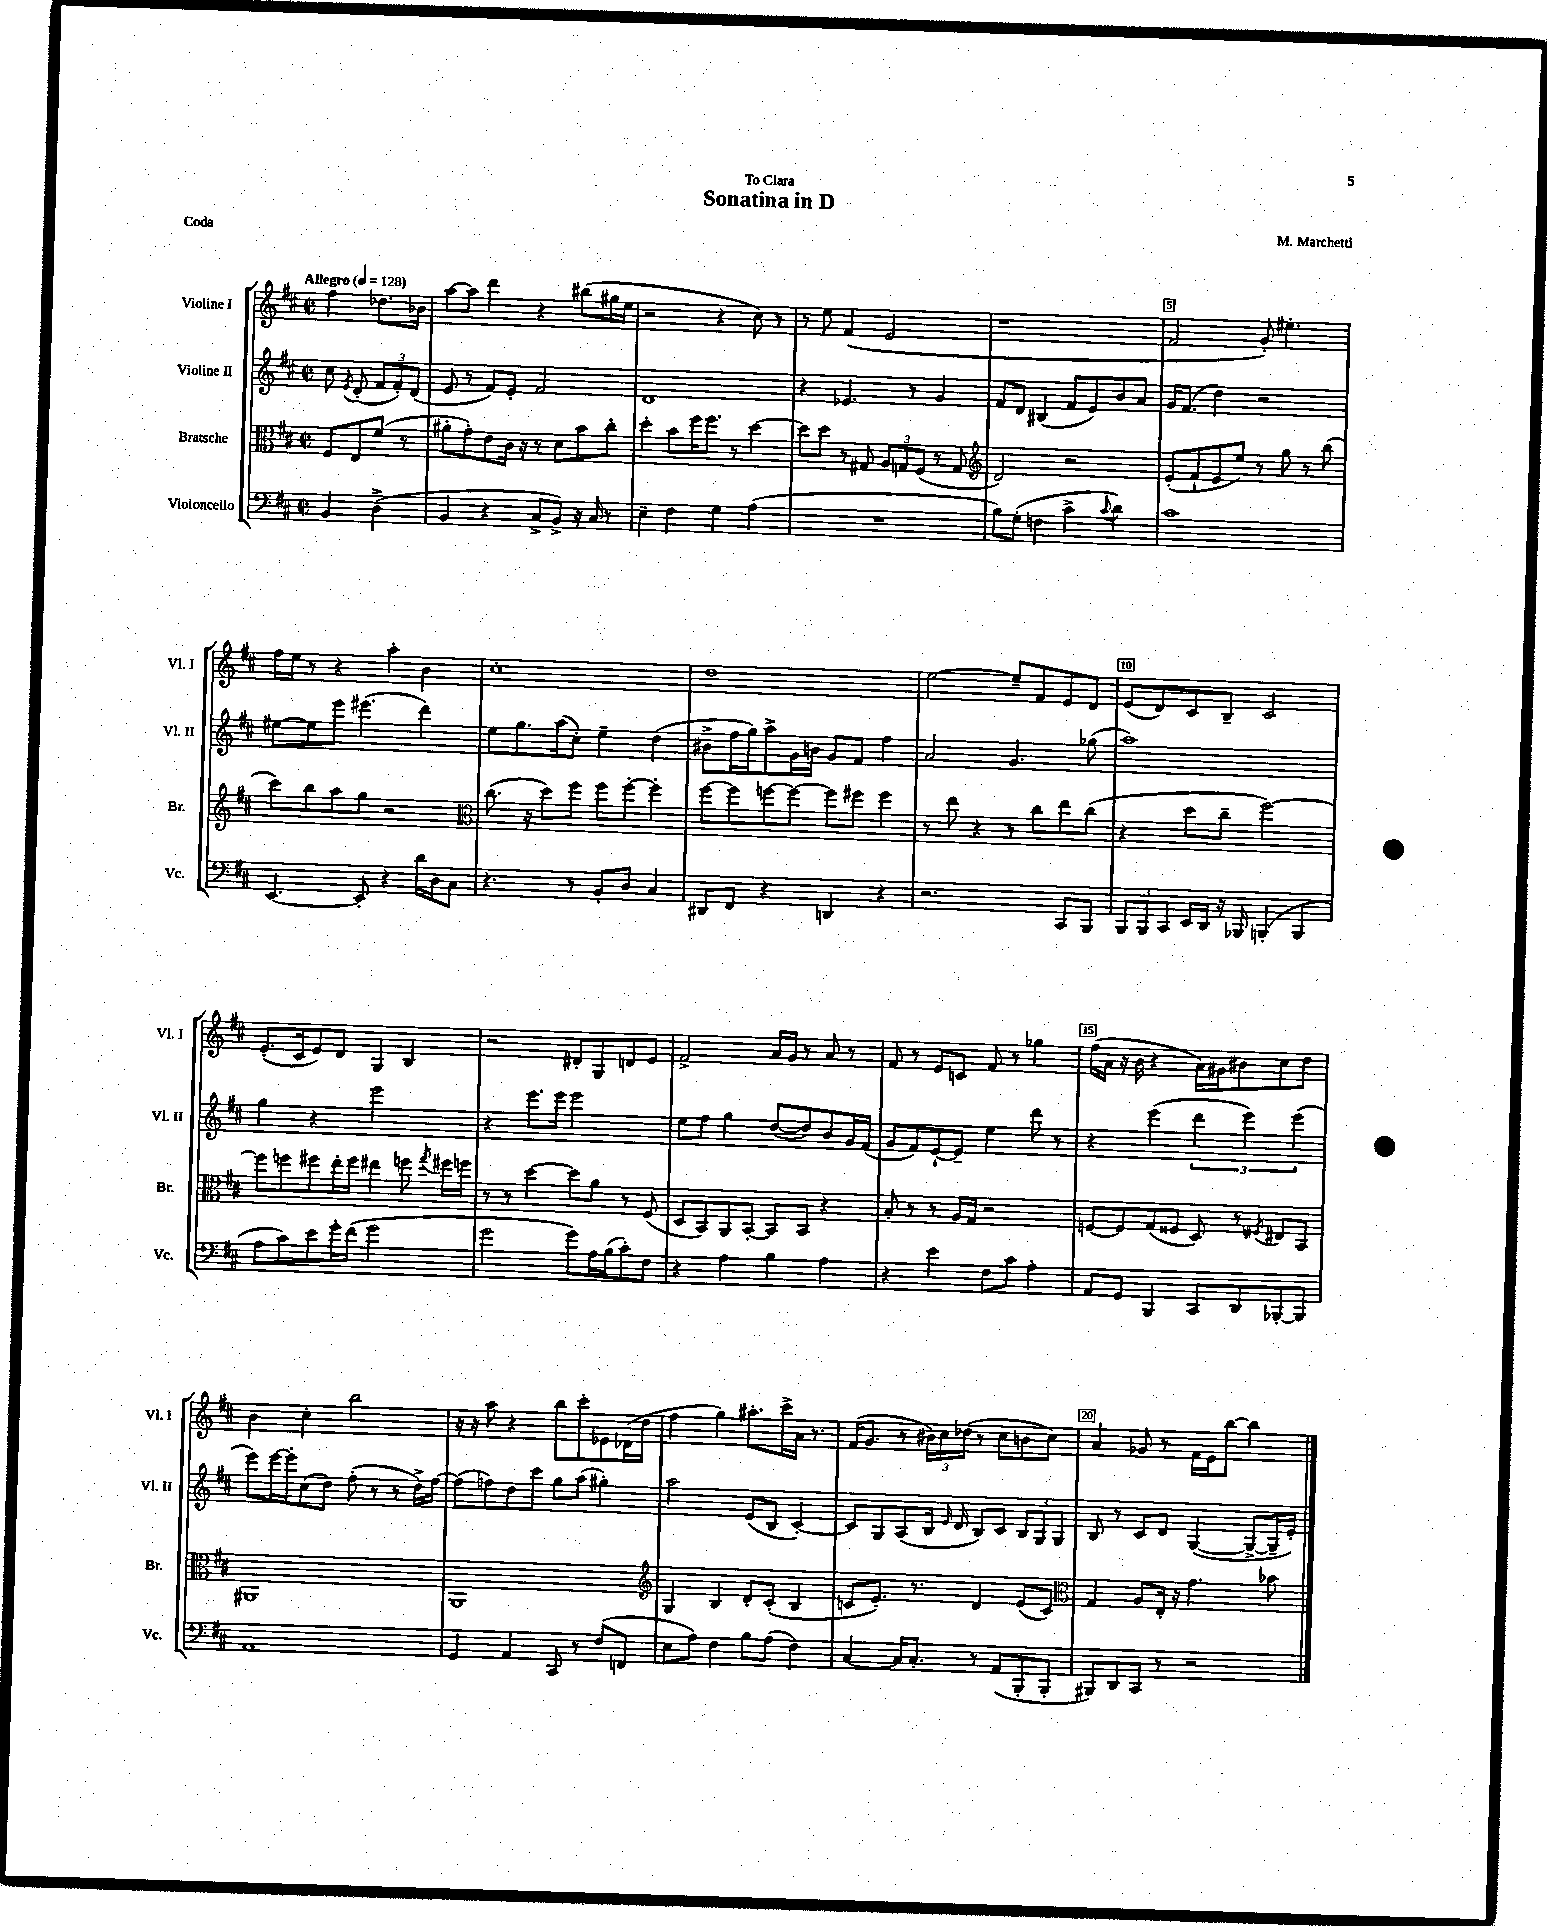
\header { title = "Sonatina in D" composer = "M. Marchetti" dedication = "To Clara" piece = "Coda" }
<<
\new StaffGroup <<
\new Staff = "s0" \with { instrumentName = "Violine I" shortInstrumentName = "Vl. I" } {
    \clef treble \key d \major \defaultTimeSignature \time 2/2 \partial 2 \tempo "Allegro" 4 = 128
    \autoBeamOff fis''4 des''8.[ bes'16] |
    a''8[~ a''8] d'''4 r4 bis''8[( gis''16 e''16] |
    r2 r4 cis''8) r8 |
    r8 e''8 fis'4( e'2 |
    r1 |
    fis'2 g'8-.) eis''4.-. |
    fis''16[ e''16] r8 r4 a''4-. b'4 |
    cis''1-. |
    d''1 |
    e''2~ e''8[-- fis'8 e'8 d'8] |
    e'8[( d'8) cis'8 b8]-- cis'2 |
    e'8.[-.( cis'16 e'8) d'8] g4 b4 |
    r2 dis'8[-. g8 d'8 e'8] |
    fis'2-> a'16[ g'16] r8 a'8 r8 |
    fis'8 r8 e'8[ c'8] fis'8 r8 ges''4 |
    fis''16[( a'16] r16 b'16 r4 a'16[) gis'16 bis'8 cis''8 d''8] |
    b'4 cis''4-. b''2 |
    r16 r16 a''8 r4 b''8[ cis'''8-. ees'8 des'16( d''16] |
    fis''4 g''4) ais''8.[-. cis'''16-> a'16] r8. |
    fis'16[( g'8.] r8 \tuplet 3/2 { bis'16[) cis''16 des''16]( } r8 cis''8[ b'8 cis''8]) |
    a'4 ges'8 r8 fis'16[ e'16 b''8]~ b''4 \bar "|." |
}
\new Staff = "s1" \with { instrumentName = "Violine II" shortInstrumentName = "Vl. II" } {
    \clef treble \key d \major \defaultTimeSignature \time 2/2 \partial 2
    \autoBeamOff cis''8 \acciaccatura { e'8 } d'8-.( \tuplet 3/2 { fis'8[ fis'8-.) d'8]( } |
    e'8 r8 fis'8[) e'8]-. fis'2 |
    d'1 |
    r4 ees'4. r8 g'4 |
    fis'8[ d'8] bis4( fis'8[ e'8) b'8 a'8] |
    g'16[ fis'8.]( d''4) r2 |
    eis''8[~ eis''8 e'''8] eis'''4.( d'''4) |
    e''8[ g''8. a''16( cis''8]-.) e''4-- d''4( |
    bis'8[-> fis''16 g''16) a''8-> g'16 b'16] g'8[ fis'8] fis''4 |
    a'2 g'4. ges''8( |
    a''1) |
    g''4 r4 e'''2 |
    r4 e'''8.[ e'''16] e'''2 |
    e''8[ fis''8] g''4 d''8[~( d''8) b'8 g'16 fis'16]( |
    g'8[ fis'8) e'8~-! e'8]-- e''4 d'''8 r8 |
    r4 e'''4( \tuplet 3/2 { d'''4 e'''4) e'''4( } |
    e'''8[) e'''16~ e'''16-. cis''8( d''8]) fis''8-.( r8 r8 d''16[->) fis''16]~ |
    fis''8[( f''8) d''8 cis'''8] g''8[ a''8]( gis''4-.) |
    a''2 e'8[( b8] cis'4~-.) |
    cis'8[ g8 a8( b16] \grace { e'16 } d'16 b8[) cis'8] \tuplet 3/2 { b8[ g8 g8] } |
    b8 r8 cis'8[ d'8] g4~( g8[~-> g16-- e'16]-.) \bar "|." |
}
\new Staff = "s2" \with { instrumentName = "Bratsche" shortInstrumentName = "Br." } {
    \clef alto \key d \major \defaultTimeSignature \time 2/2 \partial 2
    \autoBeamOff fis8[ e8 fis'8]( r8 |
    ais'8[-. g'8-.) e'8 cis'16] r16 r8 d'8[ b'8 cis''8]-. |
    d''4-. b'8[ fis''16 fis''8.] r8 d''4~ |
    d''8[ d''8] r8 gis8 \tuplet 3/2 { a8[ g8 fis8]( } r8 g8 |
    \clef treble d'2) r2 |
    e'8[-.( fis'8-! e'8 e''8]) r8 g''8 r8 b''8( |
    cis'''8[) b''8 a''8 g''8] r2 |
    \clef alto cis''8.( r16 d''8[) fis''8] fis''8[ fis''8]~-. fis''4-. |
    fis''8[~ fis''8 f''8~ f''8]~ f''8[ fis''8] fis''4 |
    r8 e''8 r4 r8 cis''8[ e''8 cis''8]( |
    r4 d''8[ cis''8]-- fis''2~) |
    fis''8[ f''8 fis''8 e''16-. fis''16] eis''4 f''8 \acciaccatura { g''8 } fis''16[ f''16] |
    r8 r8 d''4~ d''8[ a'8] r8 fis8( |
    d8[ b,8) a,8 b,8]~-. b,8[ b,8] r4 |
    b8-. r8 r8 a16[ g16] r2 |
    f8[~ f8 g8( fisis8] d8) r8 \acciaccatura { fis8 } eis8[ b,8] |
    ais,1 |
    a,1 |
    \clef treble g4 b4 d'8[-. cis'8]-.( b4 |
    c'8[ e'8.]-.) r8. d'4 e'8[( c'8]) |
    \clef alto g4 a8[ e16]-. r16 g'4. bes'8 \bar "|." |
}
\new Staff = "s3" \with { instrumentName = "Violoncello" shortInstrumentName = "Vc." } {
    \clef bass \key d \major \defaultTimeSignature \time 2/2 \partial 2
    \autoBeamOff b,4 d4->( |
    b,4 r4 cis8[-> b,8]->) r16 cis16 r8 |
    e4-- fis4 g4 a4( |
    R1 |
    b8[) g8]-.( f4 cis'4-> \appoggiatura { cis'8 } d'4) |
    cis'1 |
    e,4.~ e,8-. r4 d'16[ d16 cis8] |
    r4. r8 b,8[-. d8] cis4 |
    dis,8[ fis,8] r4 d,4 r4 |
    r2. cis,8[ b,,8] |
    \tuplet 3/2 { b,,8[ b,,8 cis,8] } e,16[ d,16] r16 bes,,16 b,,4-.( b,,4 |
    a8[ cis'8) e'8 g'16-. fis'16]( g'2 |
    g'2 g'8[) a16 b16( cis'8-.) fis8] |
    r4 a4 b4 a4 |
    r4 e'4 fis8[ cis'8] a4-. |
    a,8[ g,8] b,,4 cis,8[ d,8 bes,,8~-. bes,,8] |
    a,1 |
    g,4 a,4 cis,8 r8 fis8[( f,8] |
    e8[ a8]) fis4 b8[ a8]( fis4) |
    cis4~ cis16[ cis8.]-. r8 a,8[( b,,8-. b,,8]-. |
    bis,,8[) d,8 cis,8] r8 r2 \bar "|." |
}
>>
>>
\layout { \context { \Score \override BarNumber.break-visibility = ##(#f #t #t) barNumberVisibility = #(every-nth-bar-number-visible 5) \override BarNumber.stencil = #(make-stencil-boxer 0.1 0.3 ly:text-interface::print) } }
